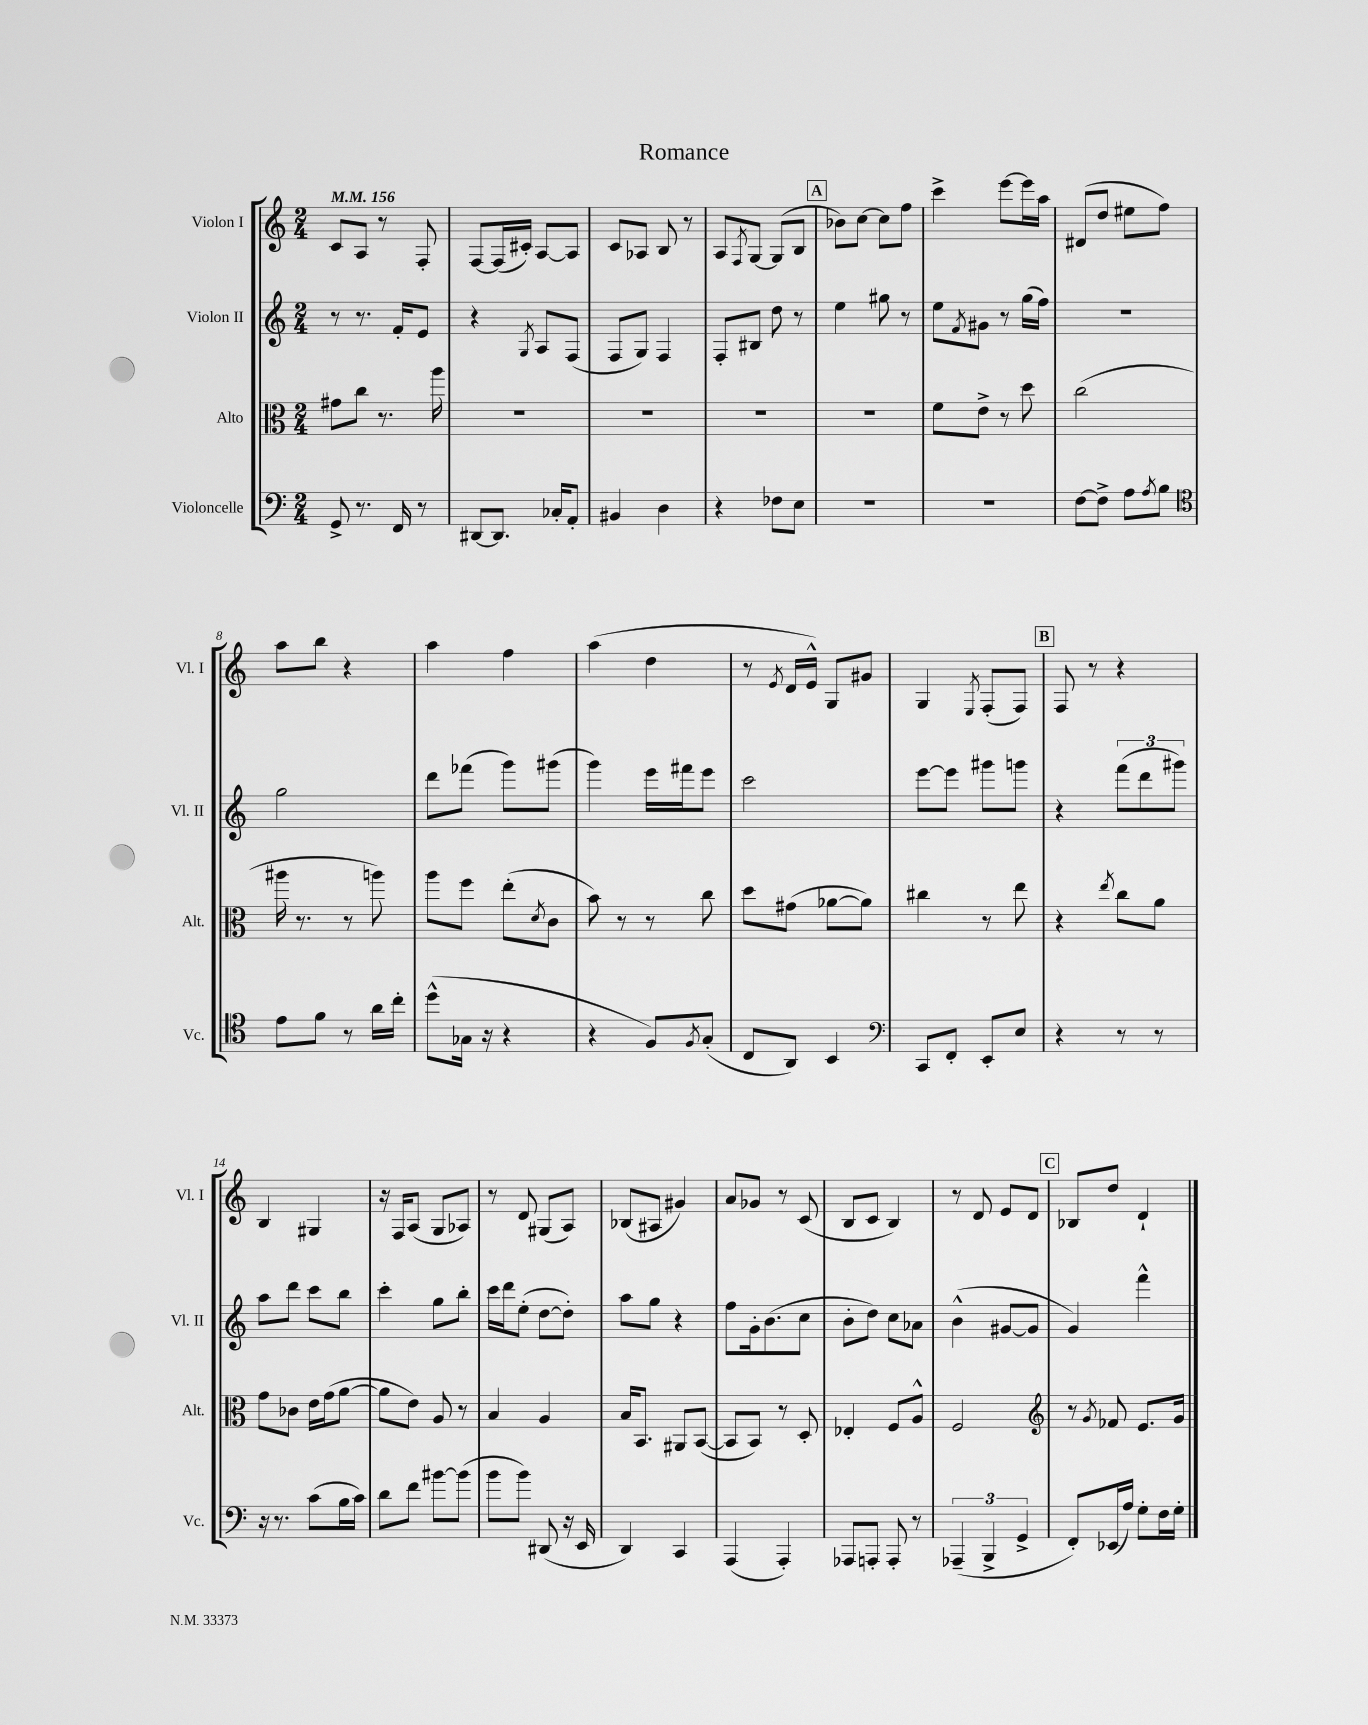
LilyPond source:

\header { title = "Romance" }
<<
\new StaffGroup <<
\new Staff = "s0" \with { instrumentName = "Violon I" shortInstrumentName = "Vl. I" } {
    \clef treble \key c \major \numericTimeSignature \time 2/4 \tempo 4 = 156
    c'8 a8 r8 f8-. |
    f8~ f16( cis'16-.) a8~ a8 |
    c'8 aes8 b8 r8 |
    a8 \acciaccatura { f8 } g8~ g8( b8 |
    \mark \markup { \box "A" } bes'8) c''8~ c''8 f''8 |
    c'''4-> e'''8~ e'''16 a''16 |
    dis'8( d''8 eis''8 f''8) |
    a''8 b''8 r4 |
    a''4 f''4 |
    a''4( d''4 |
    r8 \acciaccatura { e'8 } d'16 e'16-^) g8 gis'8 |
    g4 \acciaccatura { e8 } f8-.( f8) |
    \mark \markup { \box "B" } f8 r8 r4 |
    b4 gis4 |
    r16 f16 a8( g8 aes8) |
    r8 d'8 gis8( a8) |
    bes8( ais8 gis'4) |
    a'8 ges'8 r8 c'8( |
    b8 c'8 b4) |
    r8 d'8 e'8 d'8 |
    \mark \markup { \box "C" } bes8 d''8 d'4-! \bar "|." |
}
\new Staff = "s1" \with { instrumentName = "Violon II" shortInstrumentName = "Vl. II" } {
    \clef treble \key c \major \numericTimeSignature \time 2/4
    r8 r8. f'16-. e'8 |
    r4 \acciaccatura { g8 } a8 f8( |
    f8 g8) f4 |
    f8-. bis8 d''8 r8 |
    \mark \markup { \box "A" } e''4 gis''8 r8 |
    e''8 \acciaccatura { f'8 } gis'8 r8 g''16( f''16) |
    r2 |
    g''2 |
    d'''8 fes'''8( g'''8) gis'''8( |
    g'''4) e'''16 fis'''16 e'''8 |
    c'''2 |
    e'''8~ e'''8 gis'''8 g'''8 |
    \mark \markup { \box "B" } r4 \tuplet 3/2 { f'''8( d'''8 gis'''8) } |
    a''8 d'''8 c'''8 b''8 |
    c'''4-. g''8 b''8-. |
    c'''16 d'''16 e''8-.( d''8~ d''8-.) |
    a''8 g''8 r4 |
    f''8 g'16-. b'8.( c''8 |
    b'8-. d''8) c''8 aes'8 |
    b'4-^( gis'8~ gis'8 |
    \mark \markup { \box "C" } g'4) f'''4-^ \bar "|." |
}
\new Staff = "s2" \with { instrumentName = "Alto" shortInstrumentName = "Alt." } {
    \clef alto \key c \major \numericTimeSignature \time 2/4
    gis'8 c''8 r8. a''16 |
    R2 |
    R2 |
    R2 |
    \mark \markup { \box "A" } R2 |
    f'8 e'8-> r8 d''8 |
    c''2( |
    ais''16 r8. r8 a''8) |
    a''8 f''8 e''8-.( \acciaccatura { d'8 } c'8 |
    b'8) r8 r8 c''8 |
    d''8 gis'8( aes'8~ aes'8) |
    cis''4 r8 e''8 |
    \mark \markup { \box "B" } r4 \acciaccatura { e''8 } c''8 a'8 |
    g'8 ces'8 e'16 g'16( a'8~ |
    a'8 e'8) a8 r8 |
    b4 a4 |
    b16 b,8. ais,8 b,8~( |
    b,8 b,8) r8 d8-. |
    ees4-. f8 a8-^ |
    f2 |
    \mark \markup { \box "C" } \clef treble r8 \acciaccatura { g'8 } fes'8 e'8. g'16 \bar "|." |
}
\new Staff = "s3" \with { instrumentName = "Violoncelle" shortInstrumentName = "Vc." } {
    \clef bass \key c \major \numericTimeSignature \time 2/4
    g,8-> r8. f,16 r8 |
    dis,8~ dis,8. ces16-. a,8-. |
    bis,4 d4 |
    r4 fes8 e8 |
    \mark \markup { \box "A" } R2 |
    R2 |
    f8~ f8-> a8 \acciaccatura { a8 } b8 |
    \clef tenor e'8 f'8 r8 a'16 c''16-. |
    d''8-^( ges16 r16 r4 |
    r4 f8) \acciaccatura { f8 } g8-.( |
    c8 a,8) b,4 |
    \clef bass c,8 f,8-. e,8-. e8 |
    \mark \markup { \box "B" } r4 r8 r8 |
    r16 r8. c'8( b16 c'16) |
    d'8 f'8 bis'8~ bis'8( |
    b'8 b'8) dis,8( r16 e,16 |
    d,4) c,4 |
    a,,4( a,,4-.) |
    aes,,8 a,,8-. a,,8-. r8 |
    \tuplet 3/2 { aes,,4--( b,,4-> g,4-> } |
    \mark \markup { \box "C" } f,8-.) ees,16( a16) g8-. f16 g16-. \bar "|." |
}
>>
>>
